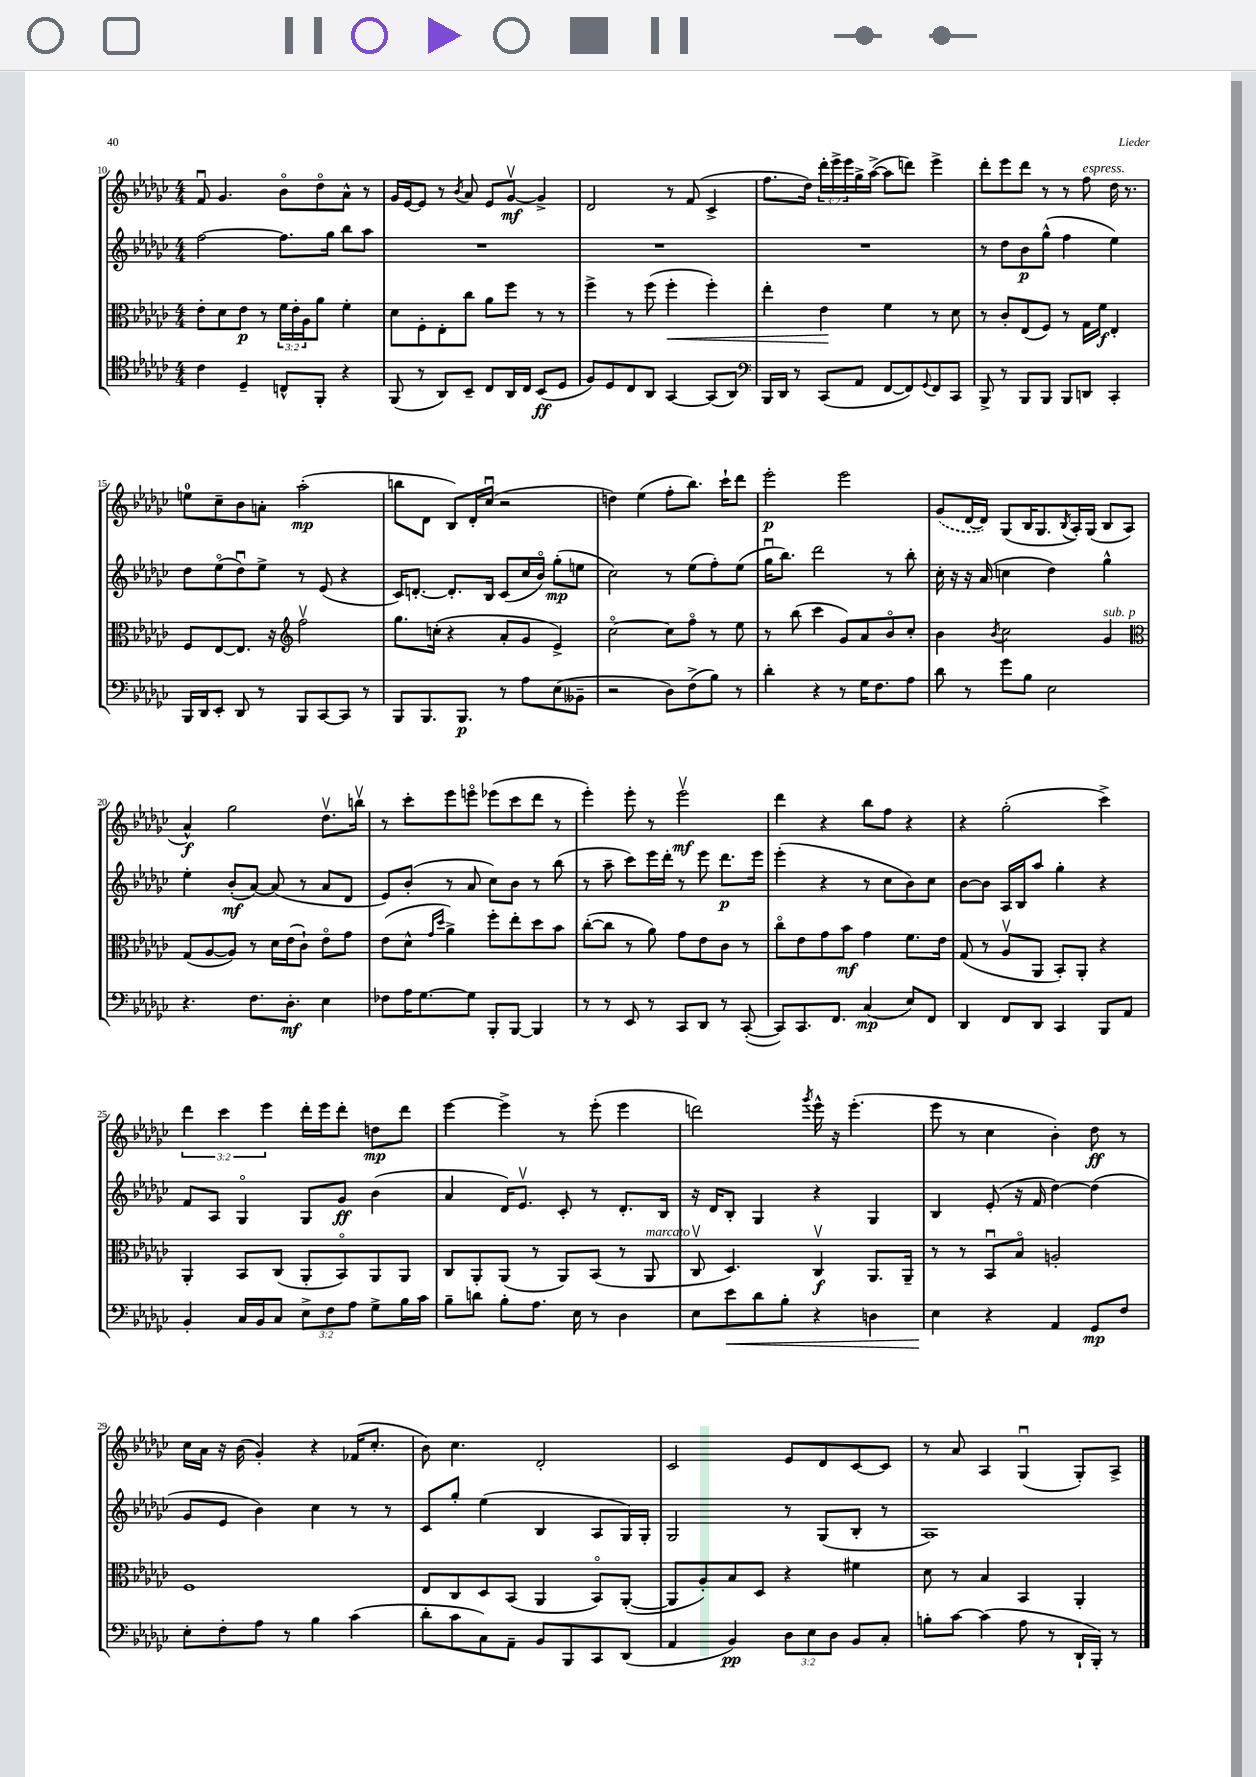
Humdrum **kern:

**kern	**kern	**kern	**kern
*staff4	*staff3	*staff2	*staff1
*clefC4	*clefC3	*clefG2	*clefG2
*k[b-e-a-d-g-c-]	*k[b-e-a-d-g-c-]	*k[b-e-a-d-g-c-]	*k[b-e-a-d-g-c-]
*M4/4	*M4/4	*M4/4	*M4/4
4c-\	8e-'\L	[2ff\	8fu/
.	8d-\	.	4.g-/
4D-~/	8e-\J	.	.
.	8r	.	.
8C^^/L	24f\LL	8.ff\]L	8b-o\L
.	24e-'\	.	.
.	24A-\J	.	.
8FF'/J	8a-\J	.	8dd-o\
.	.	16gg-\Jk	.
4r	4f'\	8bb-\L	8a-^^\J
.	.	8aa-\J	8r
=	=	=	=
(8FF/	8d-\L	1r	16g-/LL
.	.	.	[16e-/J
8r	8F'\	.	8e-/]J
8AA-/L)	8E-'\	.	8r
.	.	.	8qb-/
8BB-~/J	8cc-\J	.	8a-/
8C-/L	8a-\L	.	8e-/L
16AA-/L	8ff\J	.	[8g-v/J
16C-/JJ	.	.	.
(8BB-/L	8r	.	4g-^/]
8D-/J	8r	.	.
=	=	=	=
8F/L)	4ff^\	1r	2d-/
8D-/	.	.	.
8C-/	8r	.	.
8AA-/J	(8ff\	.	.
[4GG-/	4ff'\	.	8r
.	.	.	(8f/
(8GG-/]L	4ff'\)	.	4c-^/
8AA-/J)	.	.	.
=	=	=	=
*clefF4	*	*	*
16BBB-/LL	4ee-'\	1r	8.ff\L
16DD-/JJ	.	.	.
8r	.	.	.
.	.	.	16dd-\Jk)
(8CC-/L	4e-\	.	24ddd-'\LL
.	.	.	24eee-^\
.	.	.	24eee-\
8AA-/J	.	.	16gg-^\
.	.	.	([16aa-^\JJ
[8FF/L	4f\	.	8aa-\]L
8FF/])	.	.	8ddd\J)
8qqGG-/	.	.	.
8FF/	8r	.	4eee-^\
8CC-/J	8d-\	.	.
=	=	=	=
8BBB-^/	8r	8r	8ddd-'\L
8r	8c-'/L	8dd-\L	8eee-\
8BBB-/L	(8E-/	8b-\	8ddd-\J
8BBB-/J	8F/J)	(8gg-^^\J	8r
8BBB-/L	8r	4ff\	8r
8DD/J	16G-\LL	.	8ff\
.	16f\JJ	.	.
4CC-'/	4E-'/	4ee-\)	16dd-\
.	.	.	8.r
=	=	=	=
16BBB-/LL	8F/L	8dd-\L	8ee\L
16DD-/J	.	.	.
8EE-'/J	[8E-/	(8ee-o\	8cc-~\
8DD-/	8.E-/]J	8dd-u\)	8b-\
8r	.	8ee-^\J	8a'\J
.	16r	.	.
*	*clefG2	*	*
8BBB-/L	2ffv\	8r	(2aa-'\
[8CC-/	.	(8e-/	.
8CC-/]J	.	4r	.
8r	.	.	.
=	=	=	=
8BBB-/L	8.gg-\L	16c-/LK)	8bb\L
.	.	[8.d'/J	.
8.BBB-/	.	.	8d-\J
.	(16cc'\Jk	.	.
.	4r	8.d'/]L	8B-/L)
8.BBB-/J	.	.	.
.	.	.	16d-'/L
.	.	16B-/Jk	(16cc-u/JJ
8r	8a-'/L	(8c-/L	2r
8A-\L	8g-/J	16cc-/L	.
.	.	16b-o/JJ)	.
(8E-\	4e-^/)	(8gg-'\L	.
8BB--~\J	.	8ee\J	.
=	=	=	=
2r	[2cc-o\	2cc-\)	4dd\)
.	.	.	(4ee-\
8D-\L)	8cc-\]L	8r	8ff'\L
(8F^\	8ffo\J	(8ee-\L	8.bb-\J)
8B-\J)	8r	8ff'\)	.
.	.	.	16ccc-`\LK
8r	8ee-\	(8ee-\J	8ddd-\J
=	=	=	=
4d-'\	8r	16gg-u\LK	2eee-'\
.	.	8.bb-\J)	.
.	(8bb-\	.	.
4r	4ccc-\	2ddd-\	.
8r	8g-/L)	.	2eee-\
16G-\LK	8a-/	.	.
8.F\	.	.	.
.	8b-o/	8r	.
8A-\J	8cc-'/J	8bb-'\	.
=	=	=	=
8d-\	4b-\	16cc-'\	(8g-/L
.	.	16r	.
8r	.	16r	[16d-/L
.	.	(16a-/	16d-/]JJ)
.	8qb-/	.	.
8g-\L	2cc-\	4cc\	(8G-/L
8B-\J	.	.	16B-/K
.	.	.	8.G-/
2E-\	.	4dd-\)	.
.	.	.	8qB-/
.	.	.	16A-'/L)
.	.	.	(16G-/JJ
.	4g-/	4gg-^^\	8B-/L
.	.	.	8A-/J
=	=	=	=
*	*clefC3	*	*
4.r	(8G-/L	4ee-'\	4a-^^/)
.	[8A-/	.	.
.	8A-/]J)	(8b-'/L	2gg-\
8.F\L	8r	[8a-/J)	.
.	16d-\LL	(8a-/]	.
8.D-'\J	(16e-\J	.	.
.	8c-`\J)	8r	.
4E-\	8e-o\L	8a-/L	8.dd-v\L
.	8g-\J	8d-/J	.
.	.	.	16bbv\Jk
=	=	=	=
8F-\L	(8e-\L	8e-/L)	8r
16A-\K	8d-^^\J	(8b-'/J	8ccc-'\L
[8.G-\	.	.	.
.	16qqg-/LL	.	.
.	16qqdd-/JJ	.	.
.	4a-^\)	8r	8eee-\
8G-\]J	.	8a-/	8eeeo\J
8BBB-'/L	8ff'\L	8cc-\L)	(8eee-\L
[8BBB-/J	8ee-'\	8b-\J	8ccc-\
4BBB-/]	8dd-\	8r	8ddd-\J
.	8b-\J	(8bb-\	8r
=	=	=	=
8r	([8cc-'\L	8r	4eee-'\)
8r	8cc-\]J	8aa-~\	.
8EE-/	8r	8ccc-\L)	8eee-'\
8r	8a-\)	16eee-\L	8r
.	.	16ddd-'\JJ	.
8CC-/L	8g-\L	8r	2eee-v\
8DD-/J	8e-\	8eee-\	.
8r	8c-\J	8.ddd-\L	.
([8CC-'/	8r	.	.
.	.	16eee-\Jk	.
=	=	=	=
8CC-/]L)	8cc-o\L	(4eee-'\	4ddd-\
8.CC-/	8e-\	.	.
.	8g-\	4r	4r
8.FF/J	.	.	.
.	8b-\J	.	.
(4C-/	4g-\	8r	8bb-\L
.	.	8cc-\L	8ff\J
8E-/L)	8.f\L	8b-\)	4r
8FF/J	.	8cc-\J	.
.	16e-\Jk	.	.
=	=	=	=
4DD-/	(8G-/	[8b-\L	4r
.	8r	8b-\]J	.
8FF/L	8A-v/L	16A-/LL	(2gg-'\
.	.	16B-/J	.
8DD-/J	8AA-/J	8aa-/J	.
4CC-/	8BB-'/L)	4gg-'\	.
.	8AA-'/J	.	.
8BBB-/L	4r	4r	4ccc-^\)
8AA-/J	.	.	.
=	=	=	=
4BB-'/	4AA-'/	8f/L	6ddd-\
.	.	8A-/J	.
.	.	.	6ccc-\
16C-/LL	8BB-/L	4G-o/	.
16BB-/J	.	.	.
.	.	.	6eee-\
8C-/J	(8C-/J	.	.
12E-^\L	8AA-'/L	8G-/L	16ddd-'\LL
.	.	.	16eee-\J
12F\	.	.	.
.	8BB-o/)	8g-/J	8ddd-'\J
12A-\J	.	.	.
8G-^\L	8AA-/	(4b-\	8dd\L
16B-\L	8AA-/J	.	8ddd-\J
16c-\JJ	.	.	.
=	=	=	=
8B-~\L	8C-/L	4a-/	[4eee-\
8d\J	8AA-'/	.	.
8B-'\L	(8AA-/J	16d-/LK)	4eee-^\]
.	.	8.e-v/J	.
8.A-\J	8r	.	.
.	8AA-/L)	8c-'/	8r
16E-\	.	.	.
8r	(8BB-/J	8r	(8eee-'\
4D-\	8r	8.d-'/L	4eee-\
.	8AA-/	.	.
.	.	16B-/Jk	.
=	=	=	=
8E-\L	8C-v/	16r	2ddd\)
.	.	16d-/LK	.
8e-\	4.D-/)	8B-'/J	.
8d-\	.	4G-/	.
8B-'\J	.	.	.
.	.	.	8qggg-/
4r	4C-v/	4r	16eee-^^\
.	.	.	16r
.	.	.	(4.eee-'\
4D\	8.AA-/L	4G-/	.
.	16AA-~/Jk	.	.
=	=	=	=
4E-\	8r	4B-/	8eee-\
.	8r	.	8r
4r	8BB-u/L	(8e-'/	4cc-\
.	8B-o/J	16r	.
.	.	16f/	.
4AA-/	2A'/	[4dd-\)	4b-'\)
8GG-/L	.	(4dd-\]	8dd-\
8F/J	.	.	8r
=	=	=	=
8E-'\L	1F	8g-/L	16cc-\LL
.	.	.	16a-\JJ
8F'\	.	8e-/J	16r
.	.	.	(16b-\
8A-\J	.	4b-\)	4g-'/)
8r	.	.	.
4B-\	.	4cc-\	4r
(4c-\	.	8r	(16f-/LK
.	.	.	8.cc-'/J
.	.	8r	.
=	=	=	=
8d-'\L	8E-/L	8c-/L	8b-\)
8c-\	8C-/	8gg-'/J	4.cc-\
8C-\)	8D-/	(4ee-\	.
8AA-~\J	(8BB-/J	.	.
8BB-/L	4AA-/	4B-/	2d-'/
8BBB-/	.	.	.
8CC-/	8BB-o/L)	8A-/L	.
(8DD-/J	([8AA-'/J	16G-/L)	.
.	.	16G-'/JJ	.
=	=	=	=
4AA-/	8AA-/]L	2G-/	2c-/
.	8A-'/)	.	.
4BB-/)	8B-/	.	.
.	8D-/J	.	.
12D-\L	4r	8r	8e-/L
12E-\	.	.	.
.	.	(8G-/L	8d-/
12D-\J	.	.	.
8BB-/L	4f#\	8B-'/J	[8c-/
8C-'/J	.	8r	8c-/]J
=	=	=	=
8B'\L	8d-\	1A-)	8r
[8c-\J	8r	.	8a-/
(4c-\]	4B-/	.	4A-/
8A-\	4BB-/	.	(4G-u/
8r	.	.	.
16DD-`/LL	4AA-'/	.	8G-'/L)
16BBB-'/JJ)	.	.	.
8r	.	.	8A-^/J
==	==	==	==
*-	*-	*-	*-
